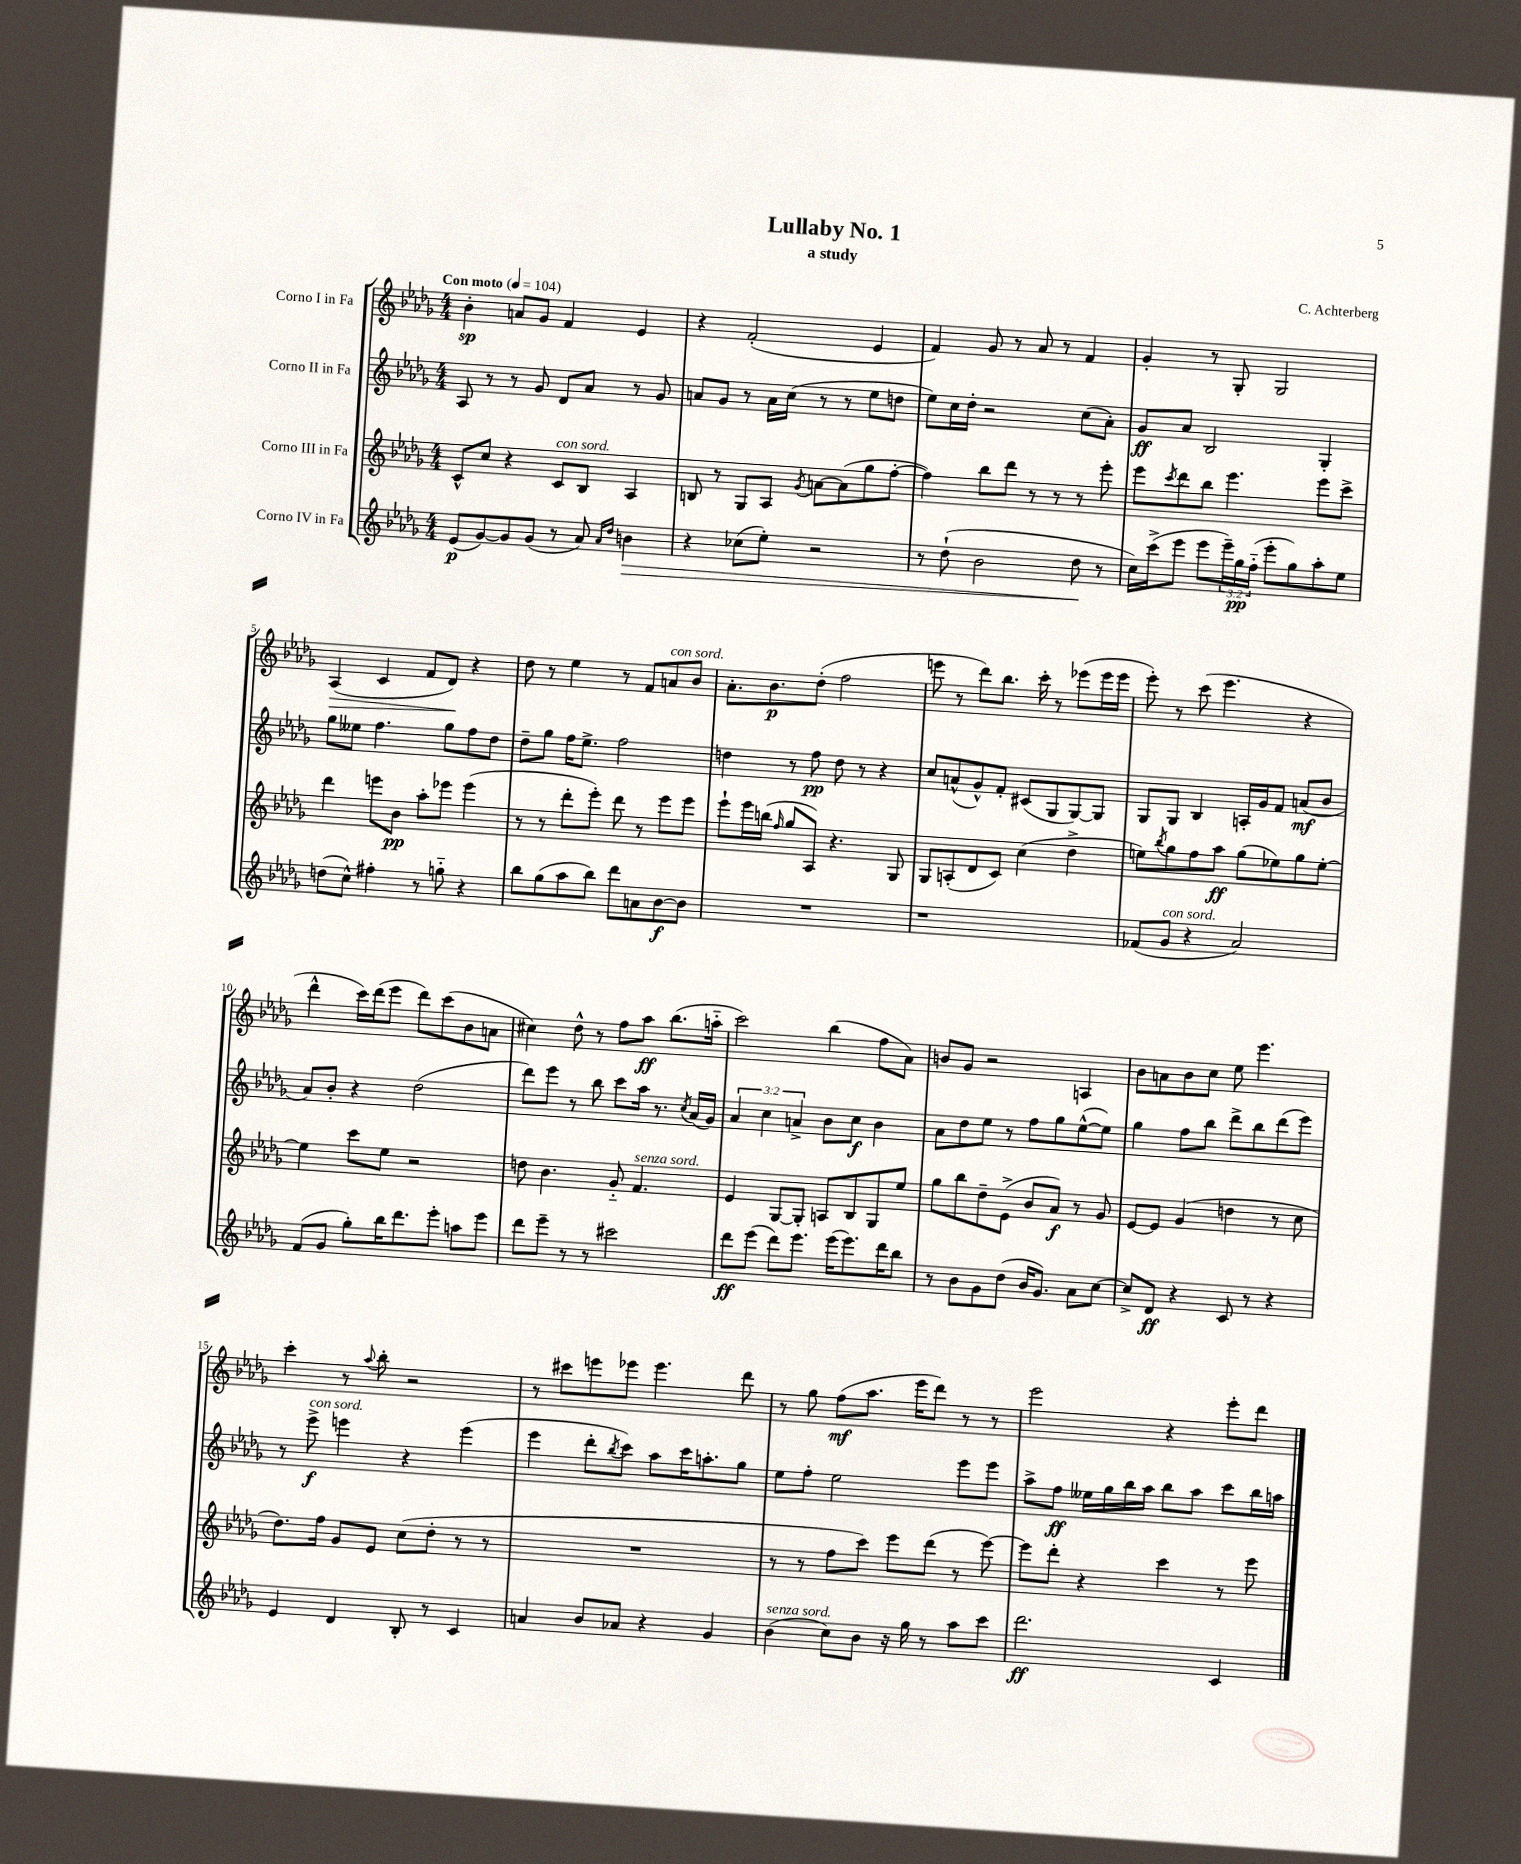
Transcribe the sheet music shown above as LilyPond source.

\header { title = "Lullaby No. 1" composer = "C. Achterberg" subtitle = "a study" }
<<
\new StaffGroup <<
\new Staff = "s0" \with { instrumentName = "Corno I in Fa" } {
    \clef treble \key des \major \numericTimeSignature \time 4/4 \tempo "Con moto" 4 = 104
    bes'4-.\sp a'8 ges'8 f'4 ees'4 |
    r4 f'2-.( ees'4 |
    f'4) ges'8 r8 aes'8 r8 f'4 |
    ges'4-. r8 ges8-. ges2 |
    aes4\>( c'4 f'8 des'8\!) r4 |
    des''8 r8 ees''4 r8 f'8 a'8^\markup { \italic "con sord." } bes'8 |
    aes'8.-. bes'8.\p des''8-.( f''2 |
    e'''8 r8 des'''8) bes''8. c'''16-. r8 ees'''8( ees'''16 ees'''16 |
    ees'''8-.) r8 c'''8( ees'''4. r4 |
    des'''4-^ c'''16) des'''16( ees'''8 des'''8) c'''8( bes'8 a'8 |
    cis''4) des''8-^ r8 f''8 aes''8\ff bes''8.( a''16-_ |
    c'''2) bes''4( f''8 aes'8) |
    b'8 ges'8 r2 a4 |
    bes'8 a'8 bes'8 c''8 ees''8 ees'''4. |
    c'''4-. r8 \appoggiatura { aes''8 } bes''8-. r2 |
    r8 cis'''8 e'''8 ees'''8 ees'''4. des'''8 |
    r8 ges''8 f''8\mf( aes''8. ees'''16 des'''8) r8 r8 |
    ees'''2 r4 ees'''8-. des'''8 \bar "|." |
}
\new Staff = "s1" \with { instrumentName = "Corno II in Fa" } {
    \clef treble \key des \major \numericTimeSignature \time 4/4 \override Staff.TupletNumber.text = #tuplet-number::calc-fraction-text
    aes8 r8 r8 ges'8 des'8 aes'8 r8 ges'8 |
    a'8 ges'8 r8 a'16 c''16( r8 r8 ees''8 d''8 |
    ees''8) c''16 des''16-. r2 c''8( aes'8-.) |
    ges'8\ff aes'8 bes2 ges4-. |
    ges''8 eeses''8 f''4. ges''8 f''8 des''8 |
    des''8-- ges''8 f''16 ees''8.-> f''2 |
    d''4 r8 f''8\pp d''8 r8 r4 |
    c''8 a'8-^( ges'8-^) f'8-. cis'8( ges8 ges8~) ges8 |
    ges8 ges8 bes4 a16-. ges'16 f'8 a'8\mf( bes'8 |
    aes'8) bes'8-. r4 des''2( |
    des'''8) ees'''8 r8 bes''8 c'''8 aes''16 r8. \acciaccatura { c''8 } aes'16( ges'16) |
    \tuplet 3/2 { aes'4 c''4 a'4-> } bes'8 c''8\f bes'4 |
    aes'8 des''8 ees''8 r8 f''8 ges''8 ees''8~-^( ees''8) |
    ges''4 f''8 bes''8 des'''8-> bes''8 des'''8( ees'''8) |
    r8 ees'''8->\f^\markup { \italic "con sord." } e'''4 r4 e'''4( |
    ees'''4 des'''8-. \acciaccatura { bes''8 } c'''8) aes''8 c'''16 a''8.-. ges''8 |
    ees''8 f''8-. ees''2 ees'''8 ees'''8 |
    aes''8-> f''8\ff eeses''16 ges''16 bes''16 aes''16 bes''8 aes''8 c'''8 bes''16 a''16 \bar "|." |
}
\new Staff = "s2" \with { instrumentName = "Corno III in Fa" } {
    \clef treble \key des \major \numericTimeSignature \time 4/4
    c'8-^ c''8 r4 c'8^\markup { \italic "con sord." } bes8 aes4 |
    b8 r8 ges8 aes8 \acciaccatura { ges'8 } a'8~ a'8( ges''8 f''8~-. |
    f''4) bes''8 des'''8 r8 r8 r8 ees'''8-. |
    ees'''8 \acciaccatura { c'''8 } des'''8 bes''8 ees'''4. ees'''8 c'''8-> |
    des'''4 e'''8 bes'8\pp aes''8-. ees'''8 ees'''4( |
    r8 r8 des'''8-. ees'''8-.) des'''8 r8 ees'''8 ees'''8 |
    ees'''8-! ees'''16 b''16( \grace { f''16 } ges''8 aes8) r4. ges8 |
    ges8 a8-.( des'8 c'8) c''4( des''4-> |
    e''8) \acciaccatura { bes''8 } ges''8 f''8 aes''8\ff ges''8( ees''8) ges''8 ees''8~-. |
    ees''4 c'''8 ees''8 r2 |
    d''8 bes'4. ges'8-_ f'4.^\markup { \italic "senza sord." } |
    ees'4 ges8~ ges8-. a8 bes8 ges8 ees''8 |
    ges''8 bes''8 des''8-- ees'8->( bes'8 aes'8\f) r8 ges'8 |
    ees'8~ ees'8 ges'4( d''4 r8 c''8 |
    des''8.) f''16 ges'8 ees'8 c''8( des''8-. r8 r8 |
    R1 |
    r8 r8 f''8 c'''8) ees'''8 des'''8( r8 ees'''8~) |
    ees'''8 des'''8-. r4 c'''4 r8 ees'''8 \bar "|." |
}
\new Staff = "s3" \with { instrumentName = "Corno IV in Fa" } {
    \clef treble \key des \major \numericTimeSignature \time 4/4 \override Staff.TupletNumber.text = #tuplet-number::calc-fraction-text
    ees'8\p( ges'8~) ges'8 ges'8( r8 aes'8) \grace { aes'16 des''16 } b'4\> |
    r4 ces''8( ees''8-.) r2 |
    r8 des''8-!( bes'2 des''8\! r8 |
    c''16) c'''16->( ees'''8 ees'''8 \tuplet 3/2 { ees'''16--) ges''16\pp f''16-_( } ees'''8-. ges''8) aes''8-. ees''8 |
    d''8( c''8-^) fis''4-. r8 g''8-_ r4 |
    bes''8 ges''8( aes''8 bes''8) des'''8 a'8 bes'8~\f bes'8 |
    R1 |
    r1 |
    fes'8( ges'8^\markup { \italic "con sord." } r4 aes'2) |
    f'8( ges'8 ges''8-.) bes''16 des'''8. ees'''8-. a''8 ees'''8 |
    des'''8 ees'''8-- r8 r8 cis'''2 |
    des'''8\ff ees'''8( des'''8) ees'''8. ees'''16( ees'''8.) des'''16 bes''8 |
    r8 bes'8 ges'8 des''8( bes'16 ges'8.) aes'8 c''8~ |
    c''8-> des'8\ff r4 c'8 r8 r4 |
    ees'4 des'4 bes8-. r8 c'4 |
    a'4 bes'8 aes'8 r4 ges'4 |
    bes'4^\markup { \italic "senza sord." }( c''8) bes'8 r16 ges''16 r8 aes''8 c'''8 |
    des'''2.\ff c'4 \bar "|." |
}
>>
>>
